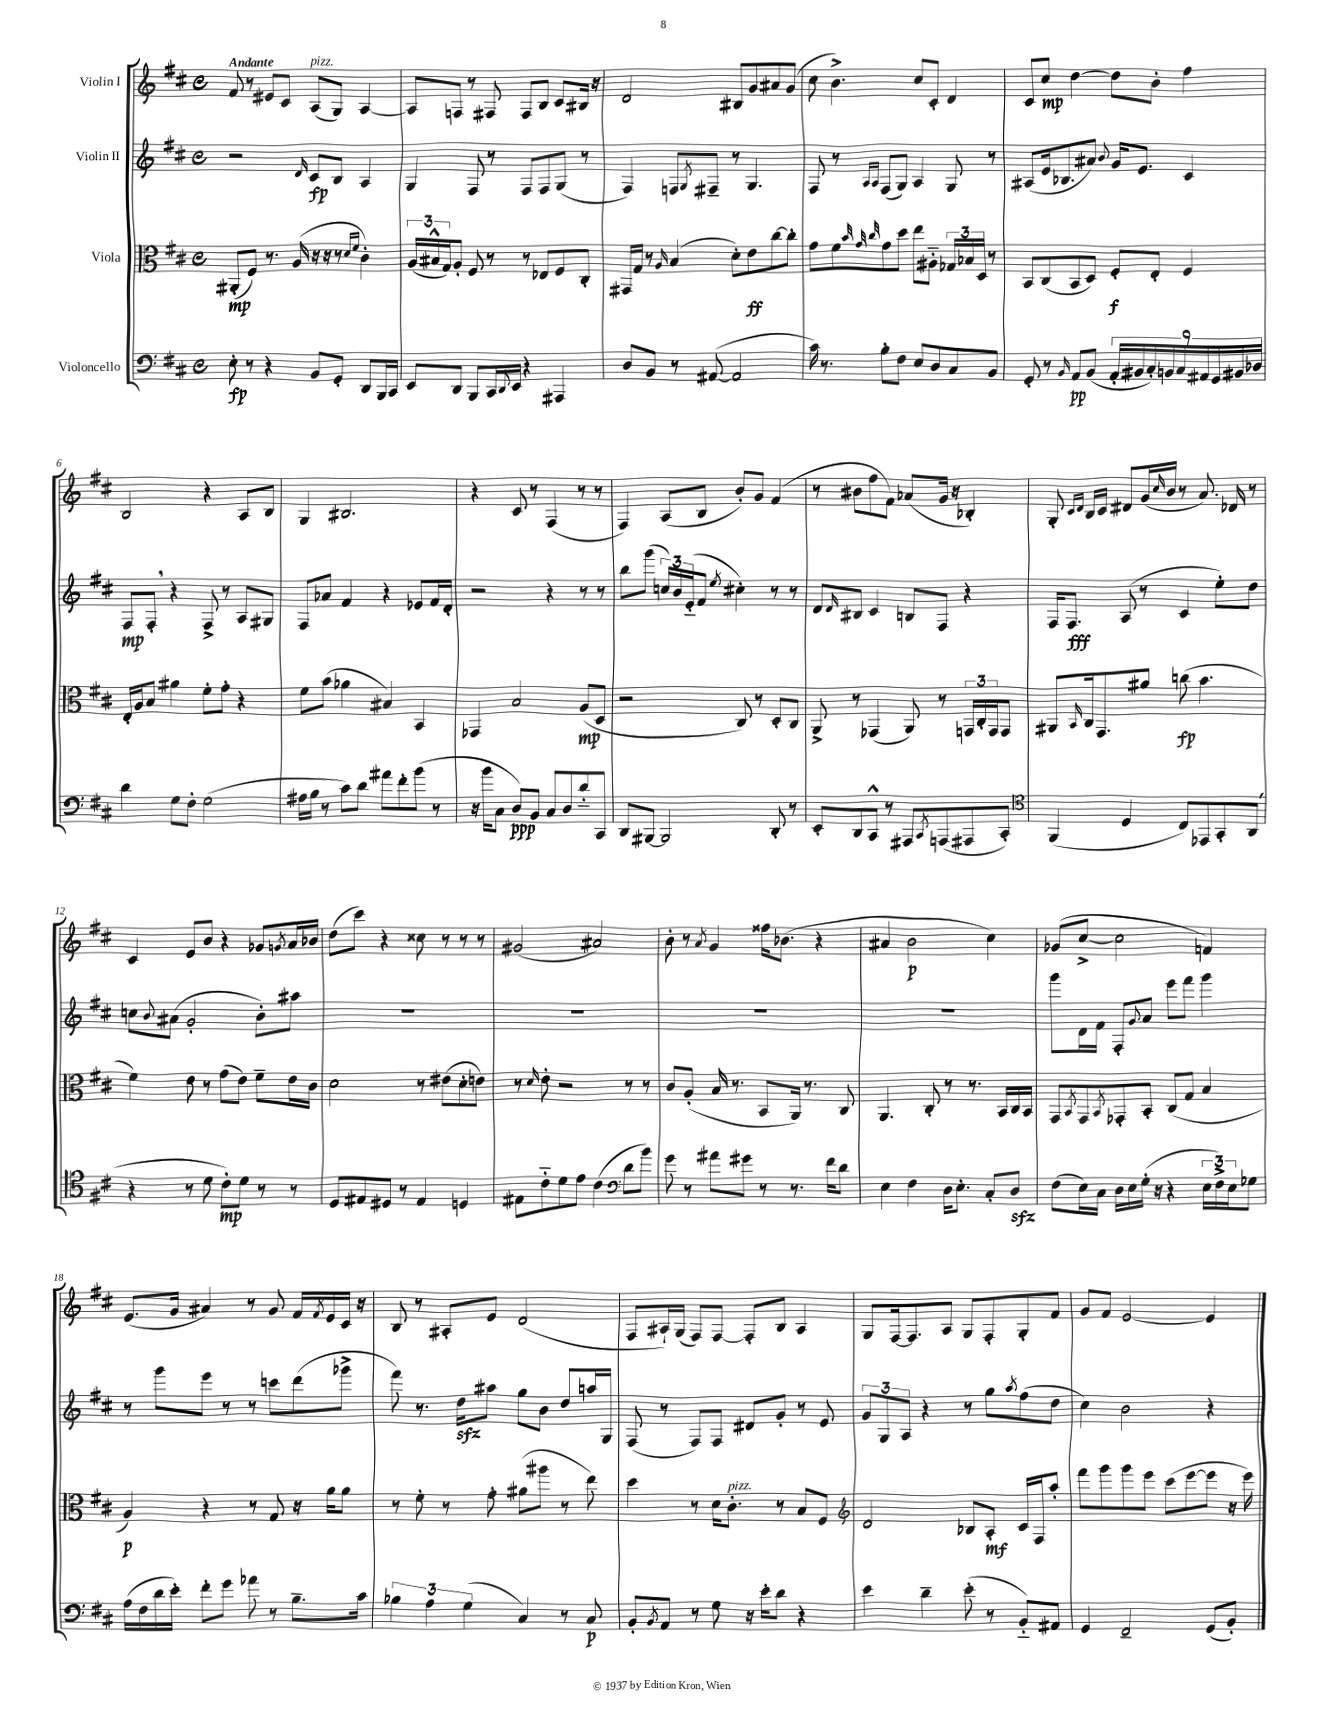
<<
\new StaffGroup <<
\new Staff = "s0" \with { instrumentName = "Violin I" } {
    \clef treble \key d \major \defaultTimeSignature \time 4/4 \tempo "Andante"
    fis'8 r8 eis'8 cis'8 a8^\markup { \italic "pizz." }( g8) a4~ |
    a8 f8 r8 fis8 fis8 b8 cis'8 bis16 r16 |
    d'2 bis8 g'8 ais'8 g'8( |
    cis''8 b'4.->) cis''8 cis'8-. d'4 |
    cis'8 cis''8\mp d''4~ d''8 b'8-. fis''4 |
    b2 r4 a8 b8 |
    g4 bis2. |
    r4 cis'8 r8 fis4( r8 r8 |
    fis4) a8( b8 b'8-.) g'8 fis'4( |
    r8 bis'8 fis''8 fis'8) aes'8( g'16 r16 bes4-.) |
    g8-. \grace { cis'16 d'16 } b16 cis'16 dis'8 g'16( \grace { cis''16 } b'16 r8 a'8.) des'16 r8 |
    cis'4 e'8 b'8 r4 ges'8 \acciaccatura { g'8 } a'16 bes'16 |
    d''8( cis'''8) r4 cisis''8 r8 r8 r8 |
    gis'2( ais'2) |
    b'8-. r8 \acciaccatura { a'8 } g'4 fisis''16 bes'8.( r4 |
    ais'4 b'2\p cis''4) |
    ges'8( cis''8~-> cis''2 f'4) |
    e'8.( g'16 ais'4) r8 g'8 fis'16 \acciaccatura { fis'8 } e'16 cis'16 r16 |
    b8 r8 ais8-. e'8 d'2( |
    fis8 ais16-!) g16( fis8) fis8~ fis8-. b8 ais4 |
    g8 fis16~ fis8. a8 g8 fis8-. g8-. fis'8 |
    g'8 fis'8 e'2~ e'4 \bar "|." |
}
\new Staff = "s1" \with { instrumentName = "Violin II" } {
    \clef treble \key d \major \defaultTimeSignature \time 4/4
    r2 \grace { d'16 } cis'8\fp b8 a4 |
    g4 fis8 r8 fis8 fis8 g8( r8 |
    fis4) f8 \acciaccatura { g8 } fis8-- r8 g4. |
    fis8 r8 \grace { a16 a16 } fis8( g8) a4 g8 r8 |
    ais8( e'16 bes8. ais'8) \appoggiatura { b'8 } g'16 e'8. cis'4 |
    fis8\mp fis8-. \breathe r4 fis8-> r8 a8 gis8 |
    fis8 aes'8 fis'4 r4 ees'8 fis'16 d'16-. |
    r2 r4 r8 r8 |
    b''8 g'''8( \tuplet 3/2 { c''16) b'16 e'16-_( } fis'8 \acciaccatura { e''8 } cis''4-.) r8 r8 |
    d'8 \grace { d'16 } bis8 cis'4 b8 fis8 r4 |
    fis16 fis8.\fff a8( r8 cis'4 e''8-.) d''8 |
    c''8 \appoggiatura { b'8 } ais'8( g'2-. b'8-.) ais''8 |
    R1 |
    R1 |
    R1 |
    R1 |
    g'''8 d'16 fis'16 fis8-. \appoggiatura { g'8 } a'8 e'''8 fis'''8 g'''4 |
    r8 g'''8 e'''8 r8 r8 c'''8 d'''8( ges'''8-> |
    fis'''8) r8. d''16\sfz ais''8 g''8 b'8 d''8 a''16 g16 |
    fis8( r8 fis8) fis8 dis'8 g'8-. r8 e'8 |
    \tuplet 3/2 { g'8 g8 a8 } r4 r8 g''8 \acciaccatura { a''8 } fis''8( d''8 |
    cis''4) b'2 r4 \bar "|." |
}
\new Staff = "s2" \with { instrumentName = "Viola" } {
    \clef alto \key d \major \defaultTimeSignature \time 4/4
    ais,8-.\mp( fis8) r8. a16( r16 r16 r8 \grace { d'16 fis'16 } cis'4-.) |
    \tuplet 3/2 { a16( bis16-^ g16) } a8-. fis8 r8 r8 ees8 fis8 cis8-. |
    gis,16 g16 r8 \grace { a16 } b4( d'8-.) e'8\ff cis''8~ cis''8-. |
    g'8 fis'8 \grace { b'32 g'32 cis''32 } g'8 d''8 e''8 ais8-_ \tuplet 3/2 { ges16 bes16 d16 } r8 |
    b,8 cis8( b,8 d8) fis8-.\f e8-. fis4 |
    e16-. a16 b8 ais'4 fis'8-. g'8-. r4 |
    fis'8 b'8( aes'4 bis4) b,4 |
    ges,4 b2 a8\mp( d8 |
    r2 cis8) r8 d8-. cis8 |
    a,8-> r8 ges,4( a,8) r8 \tuplet 3/2 { g,16 cis16-. g,16 } g,8 |
    ais,8 \grace { b,16 } cis16 g,8. ais'8 c''8\fp( b'4. |
    fis'4) e'8 r8 g'8( e'8) fis'8-- e'16 cis'16 |
    d'2 r8 eis'8( d'8-. e'8) |
    r8 \grace { d'16 } e'8-. r2 r8 r8 |
    cis'8 a8-.( b16 r8. b,8 a,16) r8. cis8 |
    a,4. cis8-. r8 r8. b,16 cis16 b,16 |
    g,8 \acciaccatura { b,8 } g,8 \acciaccatura { b,8 } ges,8-. b,8-. cis8( g8 b4 |
    a4\p) r4 r8 g8 r16 a'16 a'8 |
    r8 fis'8-. r8 g'8-. ais'8( ais''8 r8 e''8) |
    d''4 r8 d'16 cis'8.-.^\markup { \italic "pizz." } r8 b8 fis8 |
    \clef treble d'2 bes8 a8-.\mf cis'16 fis16 a''8-. |
    fis'''8 g'''8 g'''8 e'''8 cis'''8( e'''8~ e'''8 r16 e'''16) \bar "|." |
}
\new Staff = "s3" \with { instrumentName = "Violoncello" } {
    \clef bass \key d \major \defaultTimeSignature \time 4/4
    e8-.\fp r8 r4 b,8 g,8-. d,8 b,,16 cis,16 |
    e,8 d,8 b,,8 cis,16 \appoggiatura { d,8 } e,16 r4 ais,,4 |
    d8 b,8 r8 ais,8~( ais,2 |
    cis'16) r8. b8-. fis8 e8 d8 cis8 b,8 |
    g,8-. r8 \grace { b,16 } a,8\pp b,8( \tuplet 9/8 { a,16-. bis,16 cis16-.) b,16 cis16 ais,16 g,16 bis,16 des16 } |
    d'4 g8 fis8-. g2( |
    ais16 b16 r8 cis'8) d'8 ais'8 fis'8-. b'8( r8 |
    r16 b'16 cis8 d8\ppp) b,8 cis8 d8 d'8-_ cis,8 |
    d,8 bis,,8~ bis,,2 d,8-. r8 |
    e,8-. d,8 cis,8-^ r8 ais,,8 \acciaccatura { cis,8 } a,,8( ais,,8 cis,8-.) |
    \clef tenor fis,4( d4 cis8) ees,8 g,8-. a,8( |
    r4 r8 d'8 cis'8-.\mp) d'8 r8 r8 |
    d8 eis8 dis8 r8 eis4 d4 |
    eis8 cis'8-_ d'8 e'8 cis'4( \clef bass d'8 b'8) |
    g'8 r8 ais'8 gis'8 r8 r8. fis'16 d'8 |
    e4 fis4 d16 e8.-. cis8-. d8\sfz |
    fis8( e16) cis16 d16 e16 g16-.( r16 r4 \tuplet 3/2 { e16 fis16->) e16 } ges8 |
    a16( fis16 d'16 e'16-.) fis'8-. g'8 aes'8 r8 b8.-- cis'16 |
    \tuplet 3/2 { bes4 a4 g4( } cis4) r8 cis8\p |
    b,8-. \acciaccatura { b,8 } a,8 r8 g8 r16 e'16-. d'8 r4 |
    e'4 d'4-- e'8-.( r8 b,8-_) ais,8 |
    g,4 fis,2-- g,8( b,8-.) \bar "|." |
}
>>
>>
